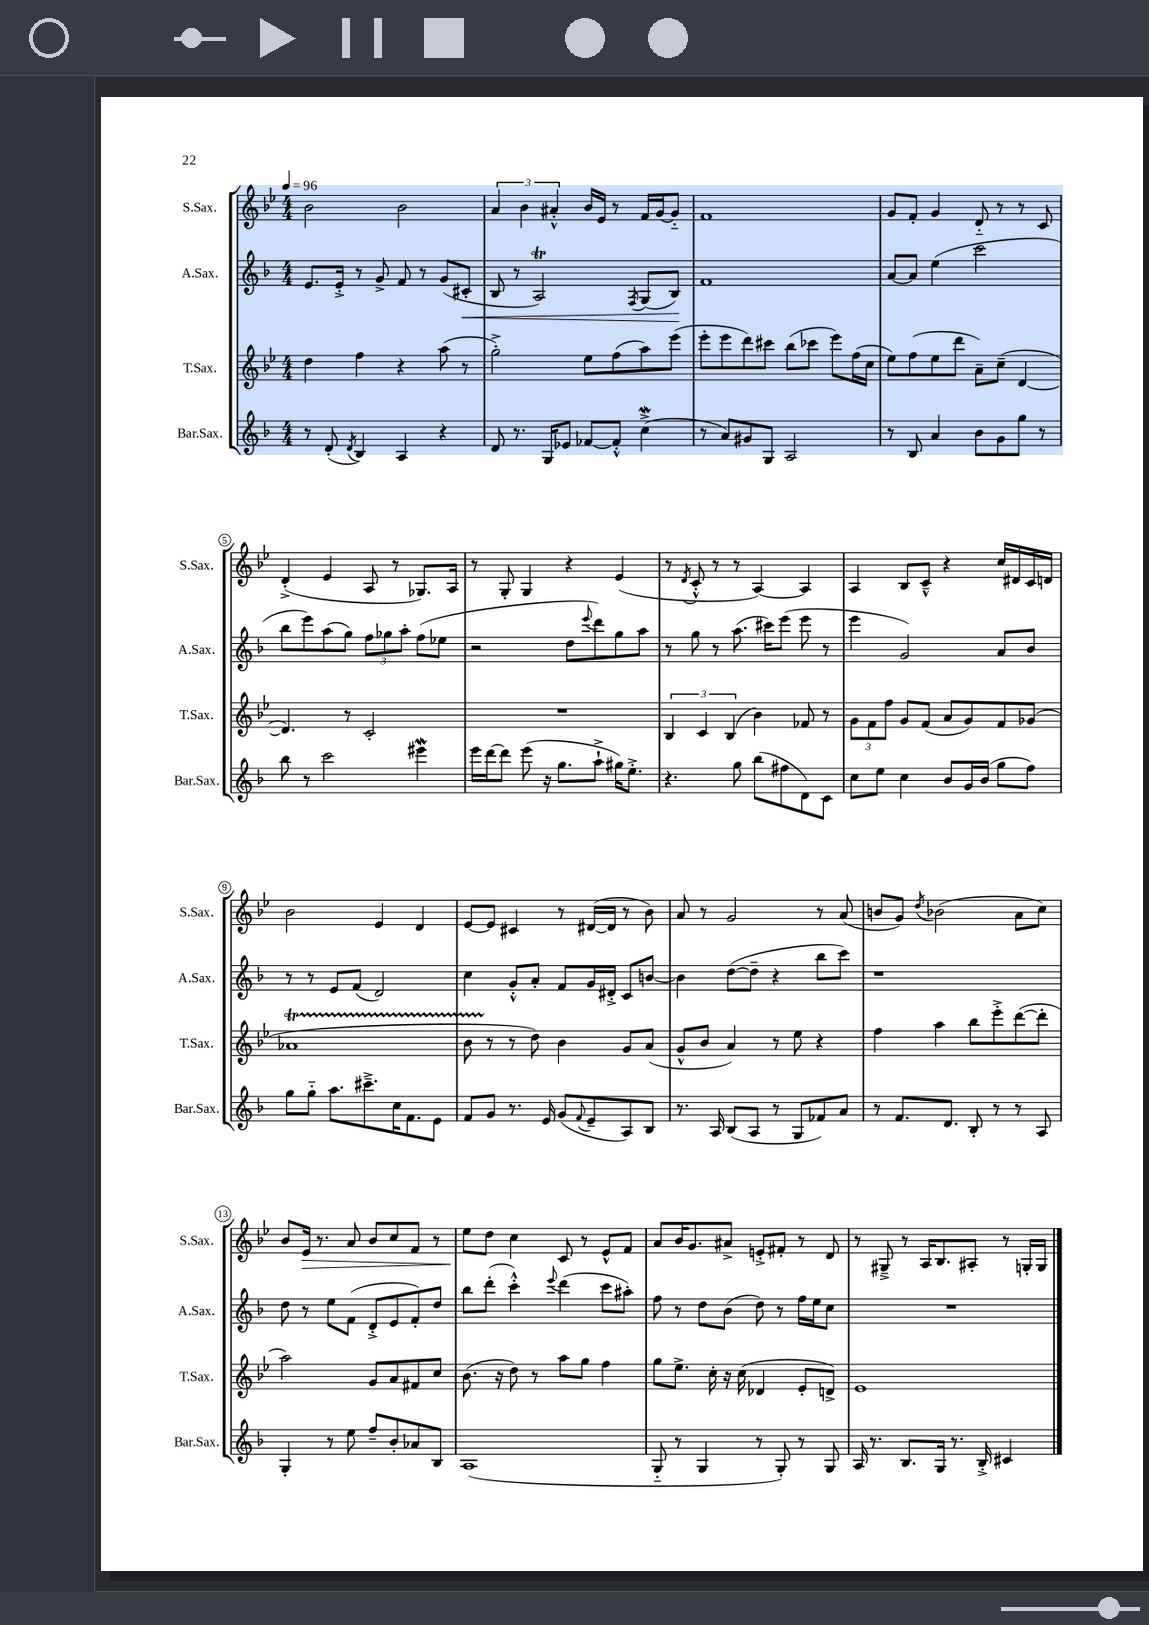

**kern	**kern	**kern	**dynam	**kern	**dynam
*part4	*part3	*part2	*part2	*part1	*part1
*staff4	*staff3	*staff2	*staff2	*staff1	*staff1
*I"Bar.Sax.	*I"T.Sax.	*I"A.Sax.	*	*I"S.Sax.	*
*I'Bar.Sax.	*I'T.Sax.	*I'A.Sax.	*	*I'S.Sax.	*
*clefG2	*clefG2	*clefG2	*	*clefG2	*
*k[b-]	*k[b-e-]	*k[b-]	*	*k[b-e-]	*
*M4/4	*M4/4	*M4/4	*	*M4/4	*
*MM96	*MM96	*MM96	*	*MM96	*
=1	=1	=1	=1	=1	=1
8r	4dd\	8.e/L	.	2b-\	.
(8d'/	.	.	.	.	.
.	.	16e'^/Jk	.	.	.
8qd/	.	.	.	.	.
4B-/)	4ff\	8r	.	.	.
.	.	8g^/	.	.	.
4A/	4r	8f/	.	2b-\	.
.	.	8r	.	.	.
4r	(8aa\	(8g/L	.	.	.
!	!	!	!LO:HP:b	!	!
.	8r	8c#X'/J	<	.	.
=2	=2	=2	=2	=2	=2
8d/	2gg'^\)	8B-/	.	6a/	.
8.r	.	8r	.	.	.
.	.	.	.	6b-\	.
.	.	2At/)	.	.	.
16G/KL	.	.	.	.	.
.	.	.	.	6a#X'^^/	.
8e-X/J	.	.	.	.	.
[8f-X/L	8ee-\L	.	.	16b-/LL	.
.	.	.	.	16e-/JJ	.
8f-'^^/J]	(8ff\	.	.	8r	.
.	.	8qF/	.	.	.
(4ccW^\	8aa\)	(8G/L	.	16f/LL	.
.	.	.	.	[16g/J	.
.	(8eee-\J	8B-/J)	.	8g/J]	.
.	.	.	[	.	.
=3	=3	=3	=3	=3	=3
8r	8eee-'\L	1f	.	1f	.
8a/L)	8eee-\	.	.	.	.
8g#X/	8ddd\)	.	.	.	.
8G/J	8ccc#X\J	.	.	.	.
2A/	(8bb-\L	.	.	.	.
.	8ccc-X\J	.	.	.	.
.	8eee-\L)	.	.	.	.
.	(16ff\L	.	.	.	.
.	16cc\JJ	.	.	.	.
=4	=4	=4	=4	=4	=4
8r	8ee-\L)	[8a/L	.	8g/L	.
8B-/	(8ff\	8a/J]	.	8f'/J	.
4a/	8ee-\	(4ee\	.	4g/	.
.	8ddd\J	.	.	.	.
8b-\L	8a~\L)	2ccc\	.	8d/	.
8g\	(8cc~\J	.	.	8r	.
8gg\J	[4d/	.	.	8r	.
8r	.	.	.	8c/	.
!!LO:LB:g=z
=5	=5	=5	=5	=5	=5
8bb-\	4.d/])	8bb-\L	.	(4d'^/	.
8r	.	8eee\)	.	.	.
2ccc\	.	(8aa\	.	4e-/	.
.	8r	8gg\J)	.	.	.
.	2c'/	12ff\L	.	8A/	.
.	.	12gg-X\	.	.	.
.	.	.	.	8r	.
.	.	12aa'\J	.	.	.
4eee#XW\	.	(8ff\L	.	8.G-X/L)	.
.	.	8ee-X\J	.	.	.
.	.	.	.	16A/Jk	.
=6	=6	=6	=6	=6	=6
16eee\LL	1r	2r	.	8r	.
[16ddd\J	.	.	.	.	.
8ddd\J]	.	.	.	8G'/	.
(8eee\	.	.	.	4G/	.
16r	.	.	.	.	.
8.gg\L	.	.	.	.	.
.	.	8dd\L	.	4r	.
.	.	8qqeee/	.	.	.
8aa`^\J	.	8ddd\)	.	.	.
16gg#X\KL)	.	8gg\	.	(4e-/	.
8.ee'^\J	.	.	.	.	.
.	.	8aa\J	.	.	.
=7	=7	=7	=7	=7	=7
4.r	6B-/	8r	.	8r	.
.	.	.	.	8qd/	.
.	.	8gg\	.	8c'^^/	.
.	6c/	.	.	.	.
.	.	8r	.	8r	.
.	(6B-/	.	.	.	.
8gg\	.	(8.aa\	.	8r	.
(8bb-\L	4b-\)	.	.	[4A/)	.
.	.	16ccc#X\KL)	.	.	.
8ff#X\	.	(8eee\J	.	.	.
8d\)	8f-X/	8eee\	.	4A/]	.
8c\J	8r	8r	.	.	.
=8	=8	=8	=8	=8	=8
8cc\L	12g\L	4eee\	.	4A/	.
.	12f\	.	.	.	.
8ee\J	.	.	.	.	.
.	12ff\J	.	.	.	.
4cc\	8g/L	2g/)	.	8B-/L	.
.	(8f/J	.	.	8c~^^/J	.
8b-/L	8a/L	.	.	4r	.
16g/L	8g/)	.	.	.	.
(16b-/JJ	.	.	.	.	.
8gg\L	8f/	8a/L	.	16cc/LL	.
.	.	.	.	16d#X/	.
8ff\J)	(8g-X/J	8b-/J	.	16c/	.
.	.	.	.	16dn/JJ	.
!!LO:LB:g=z
=9	=9	=9	=9	=9	=9
8gg\L	1a-XT	8r	.	2b-\	.
8gg\J	.	8r	.	.	.
8.aa\L	.	8e/L	.	.	.
.	.	(8f/J	.	.	.
8.ccc#X~^\	.	.	.	.	.
.	.	2d/)	.	4e-/	.
16cc\K	.	.	.	.	.
8.f\	.	.	.	.	.
.	.	.	.	4d/	.
8e\J	.	.	.	.	.
=10	=10	=10	=10	=10	=10
8f/L	8b-TTT\	4cc\	.	[8e-/L	.
8g/J	8r	.	.	8e-/J]	.
8.r	8r	8g'^^/L	.	4c#X/	.
.	8dd\)	8a'/J	.	.	.
16e/	.	.	.	.	.
(8g/L	4b-\	8f/L	.	8r	.
8qqf/	.	.	.	.	.
8e~/	.	16g/L	.	([16d#X/LL	.
.	.	16d#X'^/JJ	.	16d#/JJ]	.
8A/)	8g/L	8c/L	.	8r	.
8B-/J	(8a/J	[8bn/J	.	8b-\)	.
=11	=11	=11	=11	=11	=11
8.r	8g^^/L	4b\]	.	8a/	.
.	8b-/J	.	.	8r	.
16A/	.	.	.	.	.
(8B-/L	4a/)	([8dd\L	.	2g/	.
8A/J	.	8dd~\J]	.	.	.
8r	8r	4r	.	.	.
8G/L	8ee-\	.	.	.	.
8f-X/)	4r	8bb-\L	.	8r	.
8a/J	.	8ccc\J)	.	(8a/	.
=12	=12	=12	=12	=12	=12
8r	4ff\	1r	.	8bn/L	.
8.f/L	.	.	.	8g/J)	.
.	.	.	.	8qdd/	.
.	4aa\	.	.	(2b-X\	.
8.d/J	.	.	.	.	.
8B-'/	8bb-\L	.	.	.	.
8r	8eee-'^\	.	.	.	.
8r	([8ddd\	.	.	8a\L	.
8A/	8ddd'\J]	.	.	8cc\J)	.
!!LO:LB:g=z
=13	=13	=13	=13	=13	=13
4G'/	2aa\)	8dd\	.	8b-/L	.
!	!	!	!	!	!LO:HP:b
.	.	8r	.	16e-/Jk	>
.	.	.	.	8.r	.
8r	.	8ee\L	.	.	.
8ee\	.	(8f\J	.	8a/	.
8ff~/L	8g/L	8d'^/L	.	8b-/L	.
8b-'/	8a/	8e/	.	8cc/	.
8a-X/	8f#X/	8f'/)	.	8f/J	.
8B-/J	8cc/J	8dd/J	.	8r	.
=14	=14	=14	=14	=14	=14
(1A	(8.b-\	8bb-\L	.	8ee-\L	.
.	.	(8ddd'\J	.	8dd\J	]
.	16r	.	.	.	.
.	8dd\)	4ccc'^^\)	.	4cc\	.
.	8r	.	.	.	.
.	.	8qqeee/	.	.	.
.	8aa\L	(4ddd\	.	8c/	.
.	8gg\J	.	.	8r	.
.	4ff\	8ccc\L	.	8e-^^/L	.
.	.	8aa#X'\J)	.	8f/J	.
=15	=15	=15	=15	=15	=15
8G/	8gg\L	8ff\	.	8a/L	.
8r	8.ee-^\J	8r	.	16b-/K	.
.	.	.	.	8.g/	.
4G/	.	8dd\L	.	.	.
.	16cc'\	.	.	.	.
.	16r	(8b-\J	.	8a#X^/J	.
.	(16cc\	.	.	.	.
8r	4d-X/	8dd\)	.	8en'^/L	.
8G'/)	.	8r	.	8f#X'/J	.
8r	8e-'/L	16ff\LL	.	8r	.
.	.	16ee\J	.	.	.
8G/	8dn^/J)	8cc\J	.	8d/	.
=16	=16	=16	=16	=16	=16
16A/	1e-	1r	.	8r	.
8.r	.	.	.	.	.
.	.	.	.	8G#X~^/	.
8.B-/L	.	.	.	8r	.
.	.	.	.	16A/KL	.
16G/Jk	.	.	.	8.B-/	.
8.r	.	.	.	.	.
.	.	.	.	8A#X'/J	.
16B-'^/	.	.	.	.	.
4c#X/	.	.	.	8r	.
.	.	.	.	16Gn'/LL	.
.	.	.	.	16G/JJ	.
==	==	==	==	==	==
*-	*-	*-	*-	*-	*-
